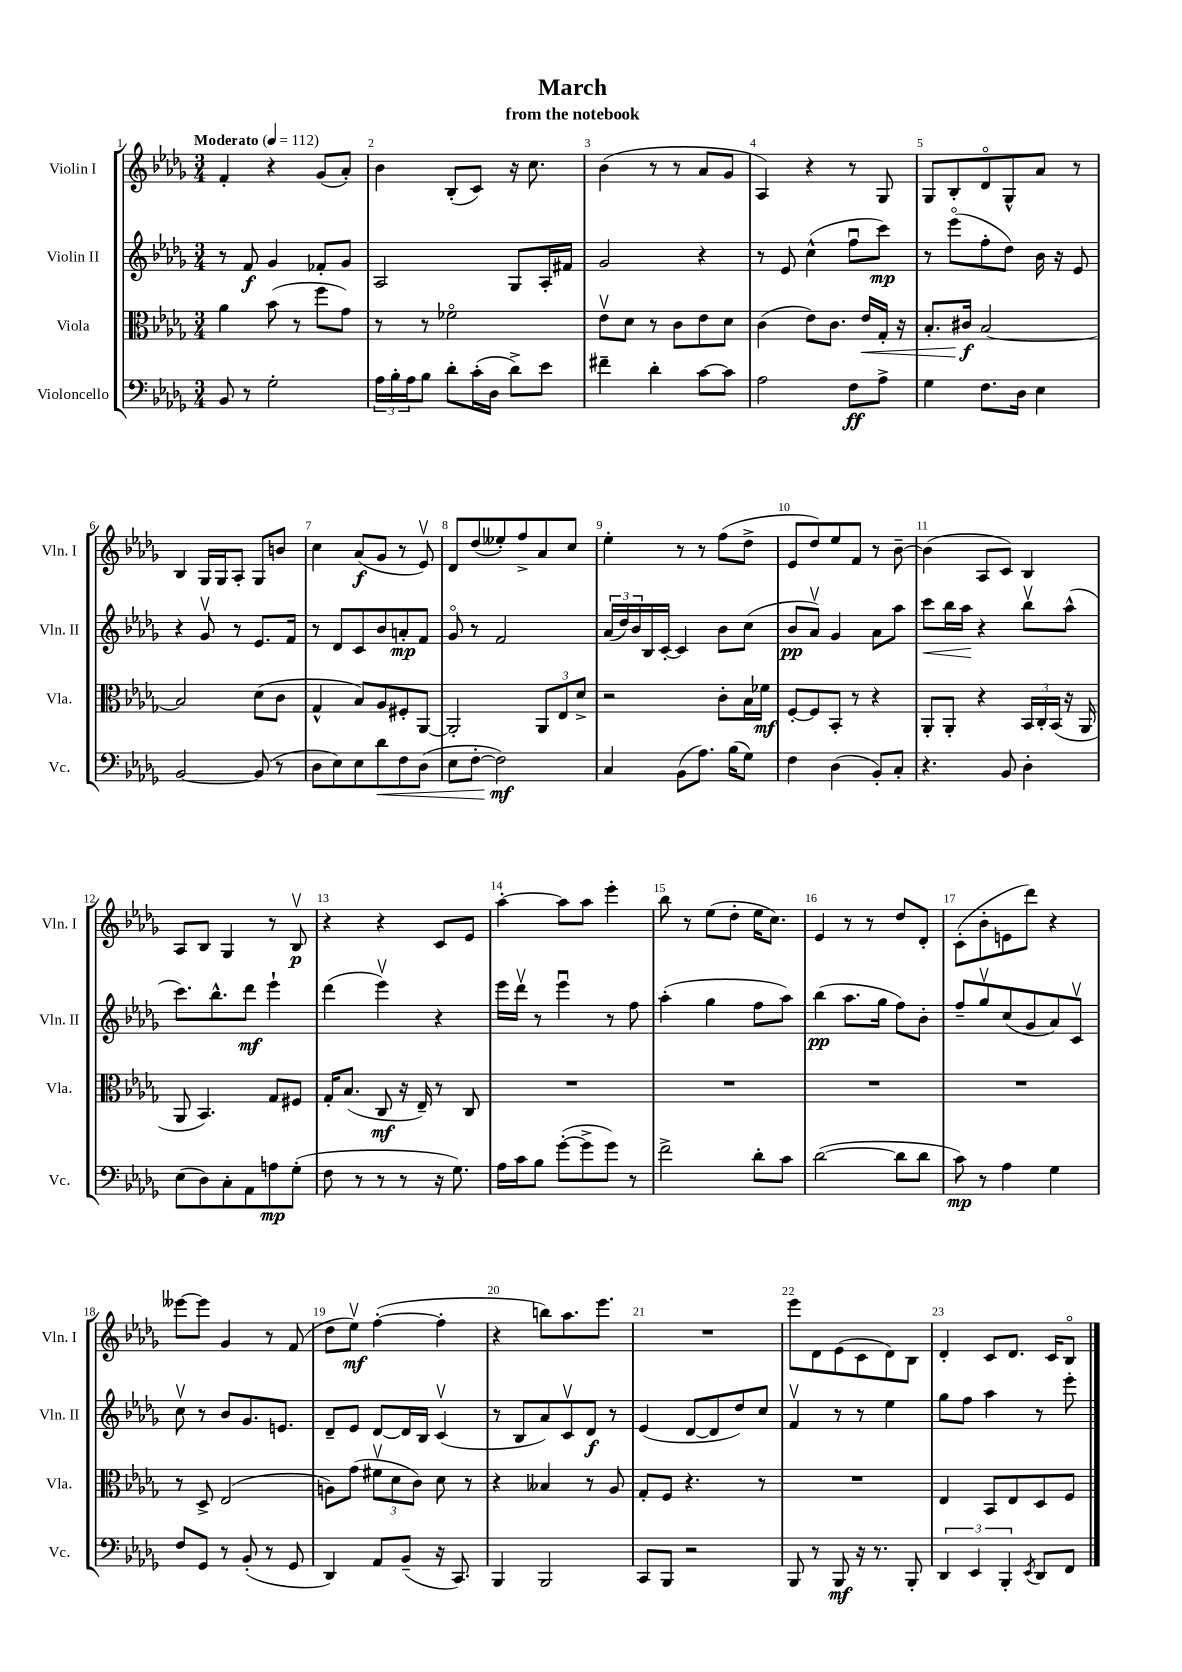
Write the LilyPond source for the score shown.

\header { title = "March" subtitle = "from the notebook" }
<<
\new StaffGroup <<
\new Staff = "s0" \with { instrumentName = "Violin I" shortInstrumentName = "Vln. I" } {
    \clef treble \key des \major \numericTimeSignature \time 3/4 \tempo "Moderato" 4 = 112
    f'4-. r4 ges'8( aes'8-.) |
    bes'4 bes8-.( c'8) r16 c''8. |
    bes'4( r8 r8 aes'8 ges'8 |
    aes4) r4 r8 ges8 |
    ges8 bes8-. des'8\flageolet ges8-^ aes'8 r8 |
    bes4 ges16 ges16 aes8-. ges8 b'8 |
    c''4 aes'8\f( ges'8 r8 ees'8\upbow) |
    des'8 des''8( eeses''8-.) f''8-> aes'8 c''8 |
    ees''4-. r8 r8 f''8( des''8-> |
    ees'8 des''8) ees''8 f'8 r8 bes'8~-- |
    bes'4( aes8 c'8) bes4 |
    aes8 bes8 ges4 r8 bes8\upbow\p |
    r4 r4 c'8 ees'8 |
    aes''4~-. aes''8 aes''8 ees'''4-. |
    bes''8 r8 ees''8( des''8-. ees''16 c''8.) |
    ees'4 r8 r8 des''8 des'8-. |
    c'8-.( bes'8-. e'8 des'''8) r4 |
    eeses'''8~ eeses'''8 ges'4 r8 f'8( |
    des''8 ees''8\upbow\mf) f''4~-.( f''4-. |
    r4 b''8) aes''8. ees'''8. |
    R2. |
    ees'''8 des'8 ees'8( c'8 des'8) bes8 |
    des'4-. c'8 des'8. c'16 bes8\flageolet \bar "|." |
}
\new Staff = "s1" \with { instrumentName = "Violin II" shortInstrumentName = "Vln. II" } {
    \clef treble \key des \major \numericTimeSignature \time 3/4
    r8 f'8\f ges'4 fes'8-. ges'8 |
    aes2 ges8 aes16-. fis'16 |
    ges'2 r4 |
    r8 ees'8 c''4-^( f''8\downbow c'''8\mp) |
    r8 ees'''8\flageolet( f''8-. des''8) bes'16 r16 ees'8 |
    r4 ges'8\upbow r8 ees'8. f'16 |
    r8 des'8 c'8 bes'8 a'8-.\mp f'8 |
    ges'8\flageolet r8 f'2 |
    \tuplet 3/2 { aes'16( des''16) bes'16 } bes16 c'16~-. c'4 bes'8 c''8( |
    bes'8\pp aes'8\upbow) ges'4 aes'8 aes''8 |
    c'''8\< bes''16 aes''16\! r4 bes''8\upbow aes''8-^( |
    c'''8.) bes''8.-^ des'''8\mf ees'''4-! |
    des'''4( ees'''4\upbow) r4 |
    ees'''16 des'''16\upbow r8 ees'''4\downbow r8 f''8 |
    aes''4-.( ges''4 f''8 aes''8) |
    bes''4\pp( aes''8. ges''16 f''8) bes'8-. |
    f''8-- ges''8\upbow c''8( ges'8 aes'8) c'8\upbow |
    c''8\upbow r8 bes'8 ges'8. e'8. |
    des'8-- ees'8 des'8~ des'16 bes16 c'4\upbow( |
    r8 bes8 aes'8) c'8\upbow des'8\f r8 |
    ees'4( des'8~ des'8 des''8) c''8 |
    f'4\upbow r8 r8 ees''4 |
    ges''8 f''8 aes''4 r8 ees'''8-. \bar "|." |
}
\new Staff = "s2" \with { instrumentName = "Viola" shortInstrumentName = "Vla." } {
    \clef alto \key des \major \numericTimeSignature \time 3/4
    aes'4 bes'8( r8 f''8 ges'8) |
    r8 r8 fes'2\flageolet |
    ees'8\upbow des'8 r8 c'8 ees'8 des'8 |
    c'4( ees'8) c'8. ees'16\< ges16-. r16 |
    bes8.-. cis'16\f\! bes2~ |
    bes2 des'8( c'8 |
    ges4-^ bes8) aes8 fis8-. aes,8~ |
    aes,2-. \tuplet 3/2 { aes,8 ees8 des'8-> } |
    r2 c'8-. bes16 fes'16\mf |
    f8~-. f8 bes,8-. r8 r4 |
    aes,8-. aes,8-. r4 \tuplet 3/2 { bes,16 c16-. bes,16( } r16 aes,16 |
    aes,8 bes,4.) ges8 fis8 |
    ges16-. bes8.( c8\mf r16 ees16--) r8 c8 |
    R2. |
    R2. |
    R2. |
    R2. |
    r8 des8-> ees2( |
    a8) ges'8( \tuplet 3/2 { fis'8\upbow des'8 c'8) } des'8 r8 |
    r4 beses4 r8 aes8 |
    ges8-. f8 r4. r8 |
    R2. |
    ees4 bes,8 ees8 des8 f8 \bar "|." |
}
\new Staff = "s3" \with { instrumentName = "Violoncello" shortInstrumentName = "Vc." } {
    \clef bass \key des \major \numericTimeSignature \time 3/4
    bes,8 r8 ges2-. |
    \tuplet 3/2 { aes16 bes16-. aes16 } bes8 des'8-. c'16-.( des16 des'8->) ees'8 |
    fis'4-- des'4-. c'8~ c'8 |
    aes2 f8\ff aes8-> |
    ges4 f8. des16 ees4 |
    bes,2~ bes,8( r8 |
    des8 ees8) ees8 des'8\< f8 des8( |
    ees8 f8~-. f2\mf\!) |
    c4 bes,8( aes8.) bes16( ges8) |
    f4 des4( bes,8-.) c8-. |
    r4. bes,8 des4-. |
    ees8( des8) c8-. aes,8 a8\mp ges8-.( |
    f8 r8 r8 r8 r16 ges8.) |
    aes16 c'16 bes8 ges'8~-.( ges'8-> ges'8) r8 |
    f'2-> des'8-. c'8 |
    des'2~( des'8 des'8 |
    c'8\mp) r8 aes4 ges4 |
    f8 ges,8 r8 bes,8-.( r8 ges,8 |
    des,4) aes,8 bes,8--( r16 c,8.) |
    bes,,4 bes,,2 |
    c,8 bes,,8 r2 |
    bes,,8 r8 bes,,8\mf r16 r8. bes,,8-. |
    \tuplet 3/2 { des,4 ees,4 bes,,4-. } \acciaccatura { ees,8 } des,8 f,8 \bar "|." |
}
>>
>>
\layout { \context { \Score \override BarNumber.break-visibility = ##(#f #t #t) barNumberVisibility = #all-bar-numbers-visible } }
